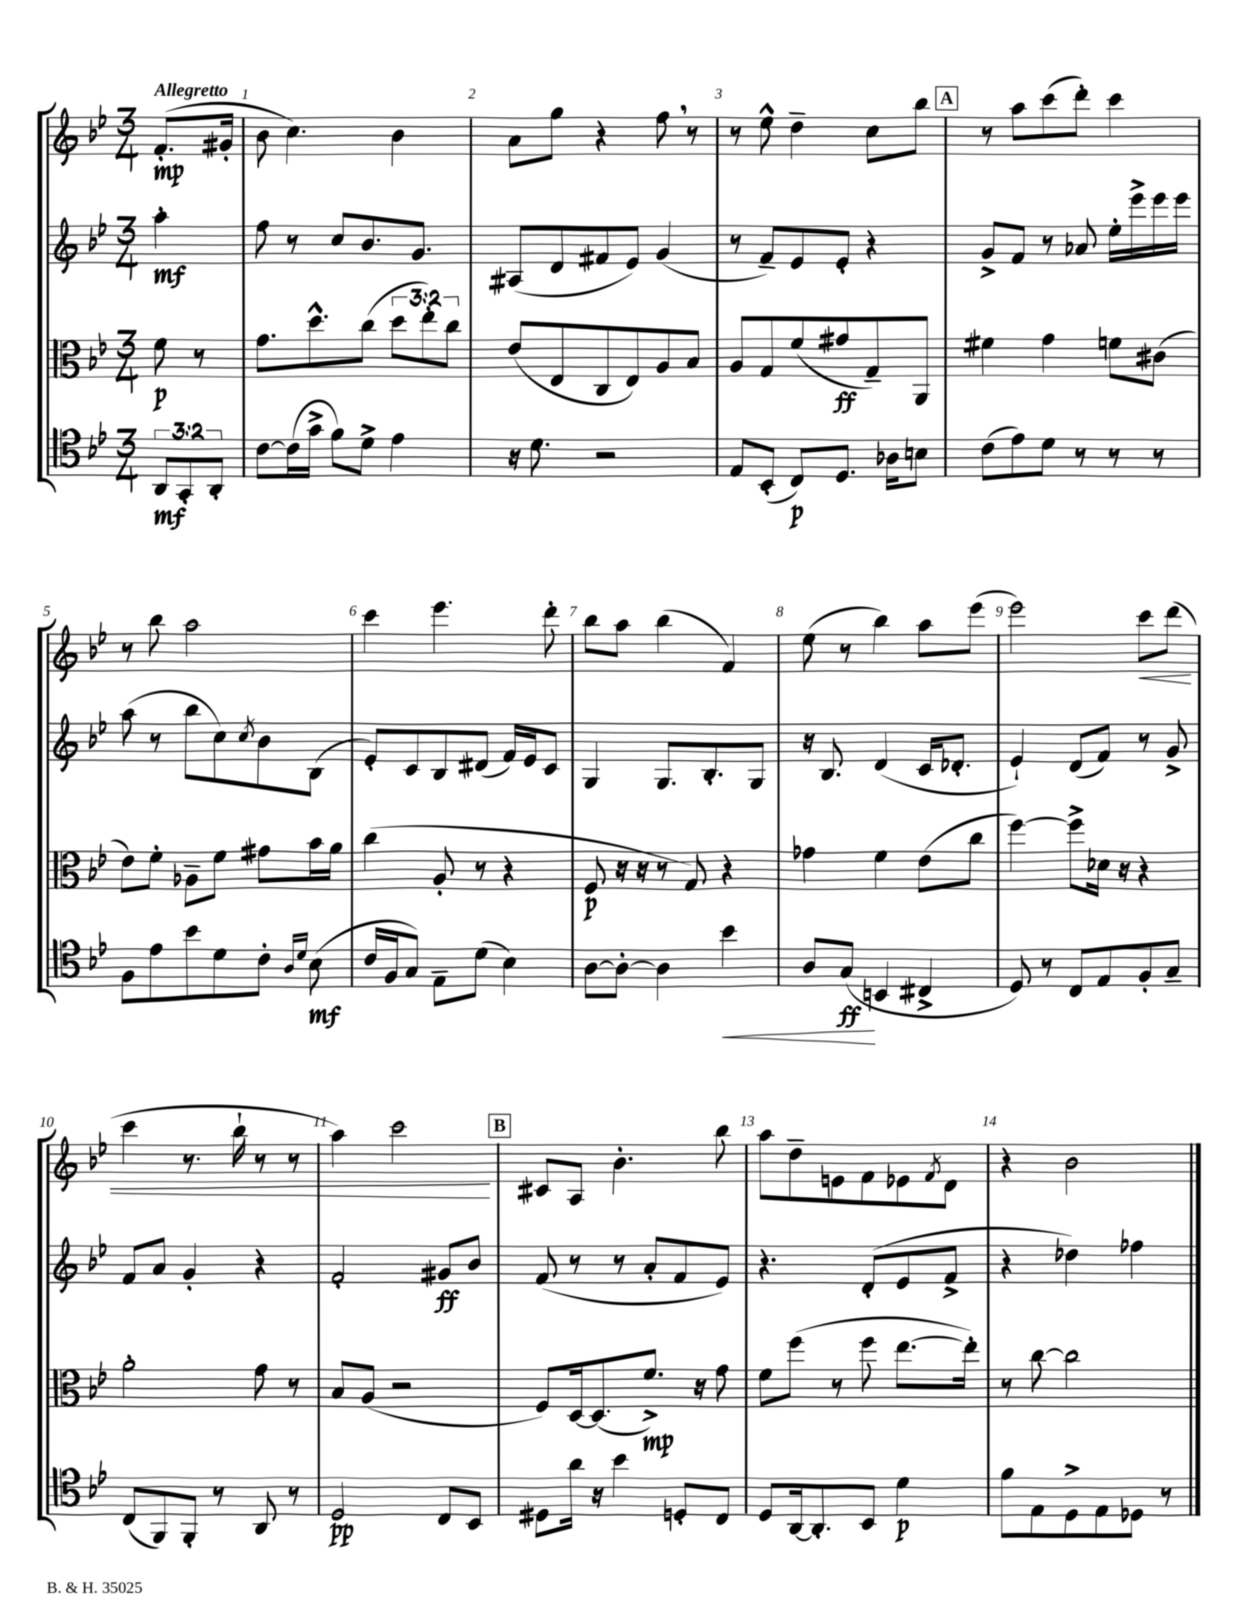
<<
\new StaffGroup <<
\new Staff = "s0" {
    \clef treble \key bes \major \numericTimeSignature \time 3/4 \partial 4 \tempo "Allegretto"
    f'8.-.\mp( gis'16-. |
    bes'8 c''4.) bes'4 |
    a'8 g''8 r4 f''8 \breathe r8 |
    r8 ees''8-^ d''4-- c''8 bes''8 |
    \mark \markup { \box "A" } r8 a''8 c'''8( d'''8-.) c'''4 |
    r8 bes''8 a''2 |
    c'''4 ees'''4. d'''8-. |
    bes''8 a''8 bes''4( f'4) |
    ees''8( r8 bes''4) a''8 ees'''8( |
    ees'''2) c'''8\< d'''8( |
    c'''4 r8. bes''16-! r8 r8 |
    a''4) c'''2\! |
    \mark \markup { \box "B" } cis'8 a8 bes'4.-. bes''8 |
    a''8 d''8-- e'8 f'8 ees'8 \acciaccatura { f'8 } d'8 |
    r4 bes'2 \bar "|." |
}
\new Staff = "s1" {
    \clef treble \key bes \major \numericTimeSignature \time 3/4 \partial 4
    a''4-.\mf |
    f''8 r8 c''8 bes'8. g'8. |
    ais8( d'8 fis'8 ees'8) g'4( |
    r8 f'8--) ees'8 ees'8-. r4 |
    \mark \markup { \box "A" } g'8-> f'8 r8 aes'8 ees''16-. ees'''16-> ees'''16 ees'''16 |
    a''8( r8 bes''8 c''8) \acciaccatura { c''8 } bes'8 bes8( |
    ees'8-.) c'8 bes8 dis'8( f'16) ees'16 c'8 |
    g4 g8. bes8.-. g8 |
    r16 bes8. d'4( c'16 des'8.-. |
    ees'4-!) d'8( f'8) r8 g'8-> |
    f'8 a'8 g'4-. r4 |
    f'2-. gis'8\ff bes'8 |
    \mark \markup { \box "B" } f'8( r8 r8 a'8-. f'8 ees'8) |
    r4. d'8-.( ees'8 f'8-> |
    r4 des''4) fes''4 \bar "|." |
}
\new Staff = "s2" {
    \clef alto \key bes \major \numericTimeSignature \time 3/4 \override Staff.TupletNumber.text = #tuplet-number::calc-fraction-text \partial 4
    f'8\p r8 |
    g'8. d''8.-^ c''8( \tuplet 3/2 { d''8 ees''8-.) c''8 } |
    ees'8( ees8 c8 ees8) a8 bes8 |
    a8 g8 f'8( gis'8\ff g8--) a,8 |
    \mark \markup { \box "A" } fis'4 g'4 f'8 cis'8( |
    ees'8) f'8-. aes8-- f'8 gis'8 bes'16 a'16 |
    c''4( a8-. r8 r4 |
    f8\p r16 r16 r8 g8) r4 |
    ges'4 f'4 ees'8( c''8 |
    f''4~) f''8-> des'16 r16 r4 |
    a'2-. g'8 r8 |
    bes8 a8( r2 |
    \mark \markup { \box "B" } f8) d16~ d8.( f'8.->\mp) r16 g'8 |
    f'8 f''8( r8 f''8 ees''8.~ ees''16-.) |
    r8 c''8~ c''2 \bar "|." |
}
\new Staff = "s3" {
    \clef tenor \key bes \major \numericTimeSignature \time 3/4 \override Staff.TupletNumber.text = #tuplet-number::calc-fraction-text \partial 4
    \tuplet 3/2 { a,8\mf g,8-. a,8-. } |
    c'8~ c'16( g'16-> f'8) d'8-> ees'4 |
    r16 d'8. r2 |
    ees8 bes,8-.( c8\p) d8. aes16 b8 |
    \mark \markup { \box "A" } c'8( ees'8) d'8 r8 r8 r8 |
    f8 ees'8 bes'8 d'8 c'8-. \grace { a16 d'16 } bes8\mf( |
    c'16 f16 g8) ees8-- d'8( bes4) |
    a8~ a8~-. a4 bes'4\< |
    a8 g8\ff\!( b,4 cis4-> |
    d8) r8 c8 ees8 f8-. g8-- |
    c8( f,8) f,8-. r8 a,8 r8 |
    d2\pp c8 bes,8 |
    \mark \markup { \box "B" } dis8 a'16 r16 bes'4 d8-. c8 |
    d8 a,16~ a,8.-. bes,8 d'4\p |
    f'8 ees8 d8-> ees8 des8 r8 \bar "|." |
}
>>
>>
\layout { \context { \Score \override BarNumber.break-visibility = ##(#f #t #t) barNumberVisibility = #all-bar-numbers-visible } }
